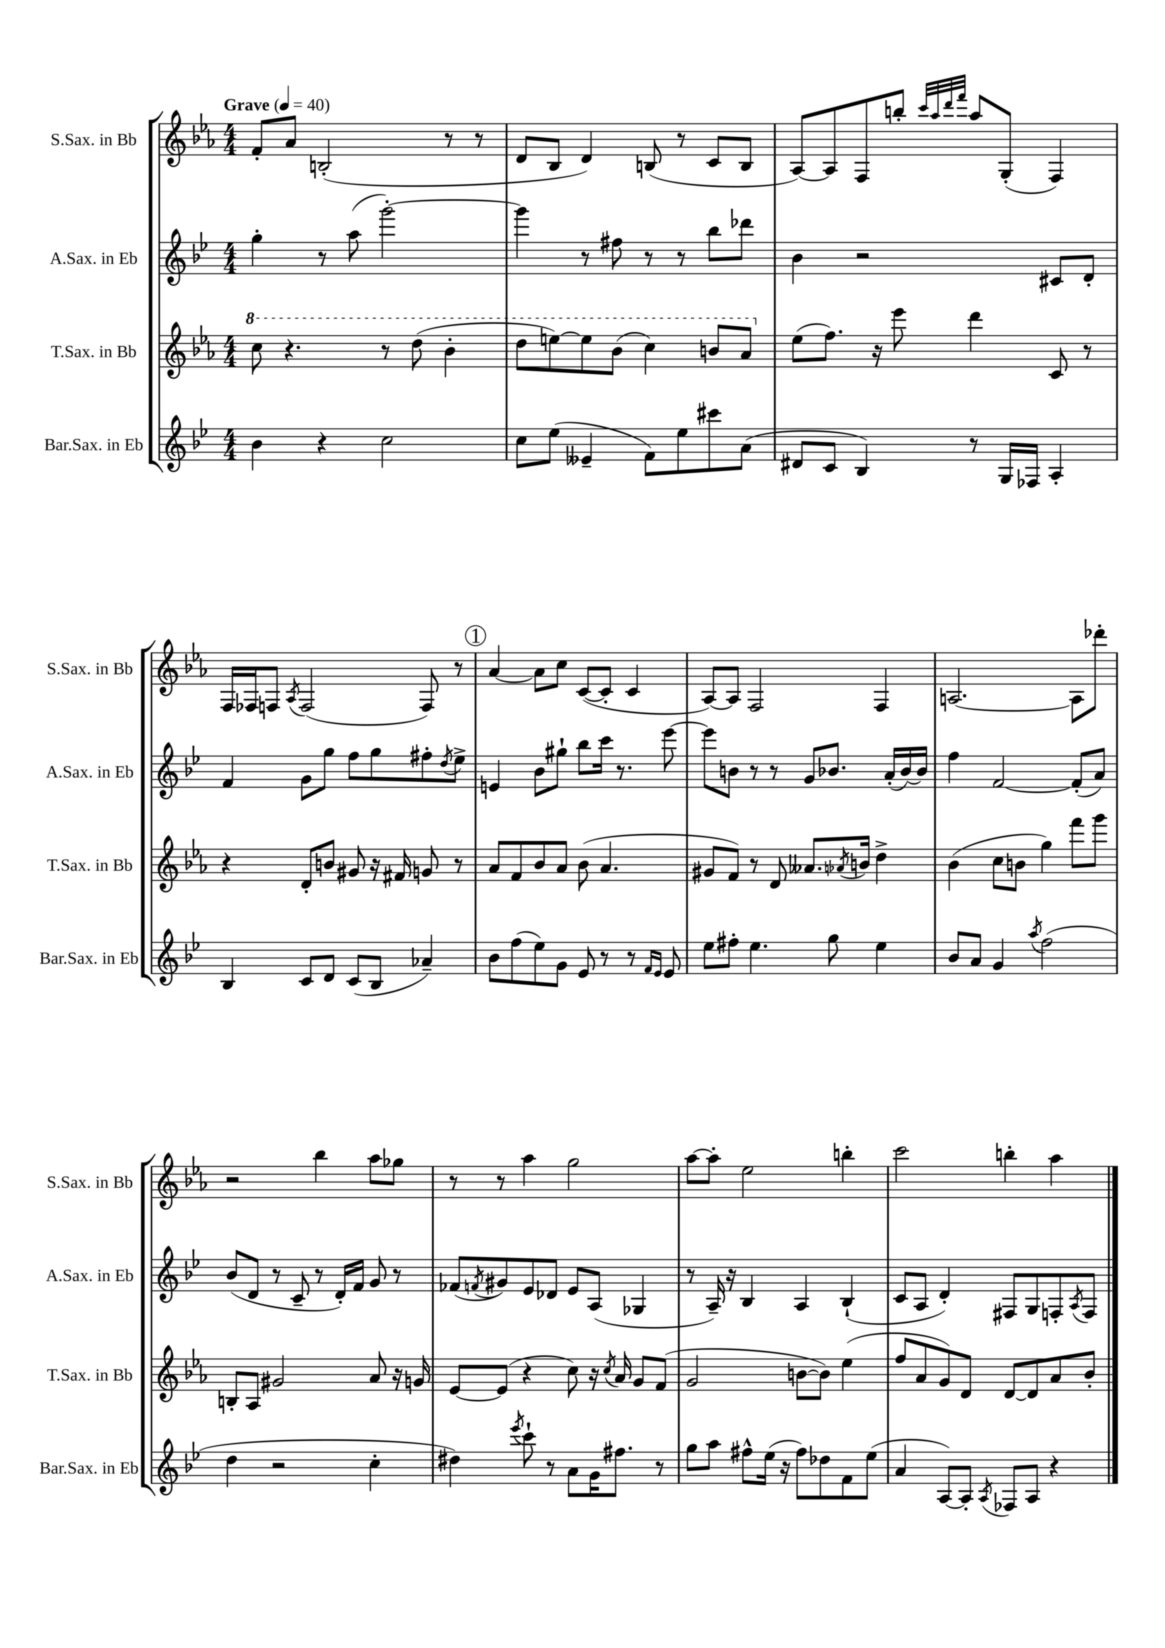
<<
\new StaffGroup <<
\new Staff = "s0" \with { instrumentName = "S.Sax. in Bb" shortInstrumentName = "S.Sax. in Bb" } {
    \clef treble \key ees \major \numericTimeSignature \time 4/4 \tempo "Grave" 4 = 40
    f'8-. aes'8 b2-.( r8 r8 |
    d'8 bes8 d'4) b8( r8 c'8 b8 |
    aes8~) aes8 f8 b''8-. \grace { c'''32 aes''32 d'''32 f'''32 } aes''8 g8-.( f4) |
    f16 fes16 f8 \acciaccatura { aes8 } f2( f8) r8 |
    \mark \markup { \circle "1" } aes'4~ aes'8 c''8 c'8~( c'8-. c'4 |
    aes8~) aes8 f2 f4 |
    a2.~ a8 des'''8-. |
    r2 bes''4 aes''8 ges''8 |
    r8 r8 aes''4 g''2 |
    aes''8~ aes''8-. ees''2 b''4-. |
    c'''2 b''4-. aes''4 \bar "|." |
}
\new Staff = "s1" \with { instrumentName = "A.Sax. in Eb" shortInstrumentName = "A.Sax. in Eb" } {
    \clef treble \key bes \major \numericTimeSignature \time 4/4
    g''4-. r8 a''8( g'''2~-.) |
    g'''4 r8 fis''8 r8 r8 bes''8 des'''8 |
    bes'4 r2 cis'8 d'8-. |
    f'4 g'8 g''8 f''8 g''8 fis''8-. \acciaccatura { d''8 } ees''8-> |
    \mark \markup { \circle "1" } e'4 bes'8 gis''8-! bes''8 c'''16 r8. ees'''8~ |
    ees'''8 b'8 r8 r8 g'8 bes'8. a'16-.( bes'16~) bes'16 |
    f''4 f'2~ f'8-.( a'8) |
    bes'8( d'8 r8 c'8-- r8 d'16-.) f'16 g'8 r8 |
    fes'8( \acciaccatura { f'8 } gis'8) ees'8 des'8 ees'8 a8( ges4 |
    r8 a16--) r16 bes4 a4 bes4-!( |
    c'8 a8 d'4-.) fis8 g8 f8-. \acciaccatura { a8 } f8 \bar "|." |
}
\new Staff = "s2" \with { instrumentName = "T.Sax. in Bb" shortInstrumentName = "T.Sax. in Bb" } {
    \clef treble \key ees \major \numericTimeSignature \time 4/4
    \ottava #1 c'''8 r4. r8 d'''8( bes''4-. |
    d'''8 e'''8~) e'''8 bes''8( c'''4) b''8 aes''8 \ottava #0 |
    ees''8( f''8.) r16 ees'''8 d'''4 c'8 r8 |
    r4 d'8-. b'8 gis'8 r16 fis'16 g'8 r8 |
    \mark \markup { \circle "1" } aes'8 f'8 bes'8 aes'8 bes'8( aes'4. |
    gis'8 f'8) r8 d'8 aeses'8. \acciaccatura { aes'8 } b'16 d''4-> |
    bes'4( c''8 b'8 g''4) f'''8 g'''8 |
    b8-. aes8 gis'2 aes'8 r16 g'16 |
    ees'8~ ees'8( r4 c''8) r16 \acciaccatura { c''8 } aes'16 g'8 f'8( |
    g'2 b'8~ b'8) ees''4( |
    f''8 aes'8 g'8) d'8 d'8~ d'8 aes'8 bes'8-. \bar "|." |
}
\new Staff = "s3" \with { instrumentName = "Bar.Sax. in Eb" shortInstrumentName = "Bar.Sax. in Eb" } {
    \clef treble \key bes \major \numericTimeSignature \time 4/4
    bes'4 r4 c''2 |
    c''8 ees''8( eeses'4-- f'8) ees''8 cis'''8 a'8( |
    dis'8 c'8 bes4) r8 g16 fes16 a4-. |
    bes4 c'8 d'8 c'8( bes8 aes'4--) |
    \mark \markup { \circle "1" } bes'8 f''8( ees''8) g'8 ees'8 r8 r8 \grace { f'16 ees'16 } ees'8 |
    ees''8 fis''8-. ees''4. g''8 ees''4 |
    bes'8 a'8 g'4 \acciaccatura { a''8 } f''2( |
    d''4 r2 c''4-. |
    dis''4) \acciaccatura { ees'''8 } c'''8-! r8 a'8 g'16 fis''8. r8 |
    g''8 a''8 fis''8-^ ees''16( r16 fis''8) des''8 f'8 ees''8( |
    a'4 a8~) a8-. \acciaccatura { a8 } fes8 a8 r4 \bar "|." |
}
>>
>>
\layout { \context { \Score \remove "Bar_number_engraver" } }
